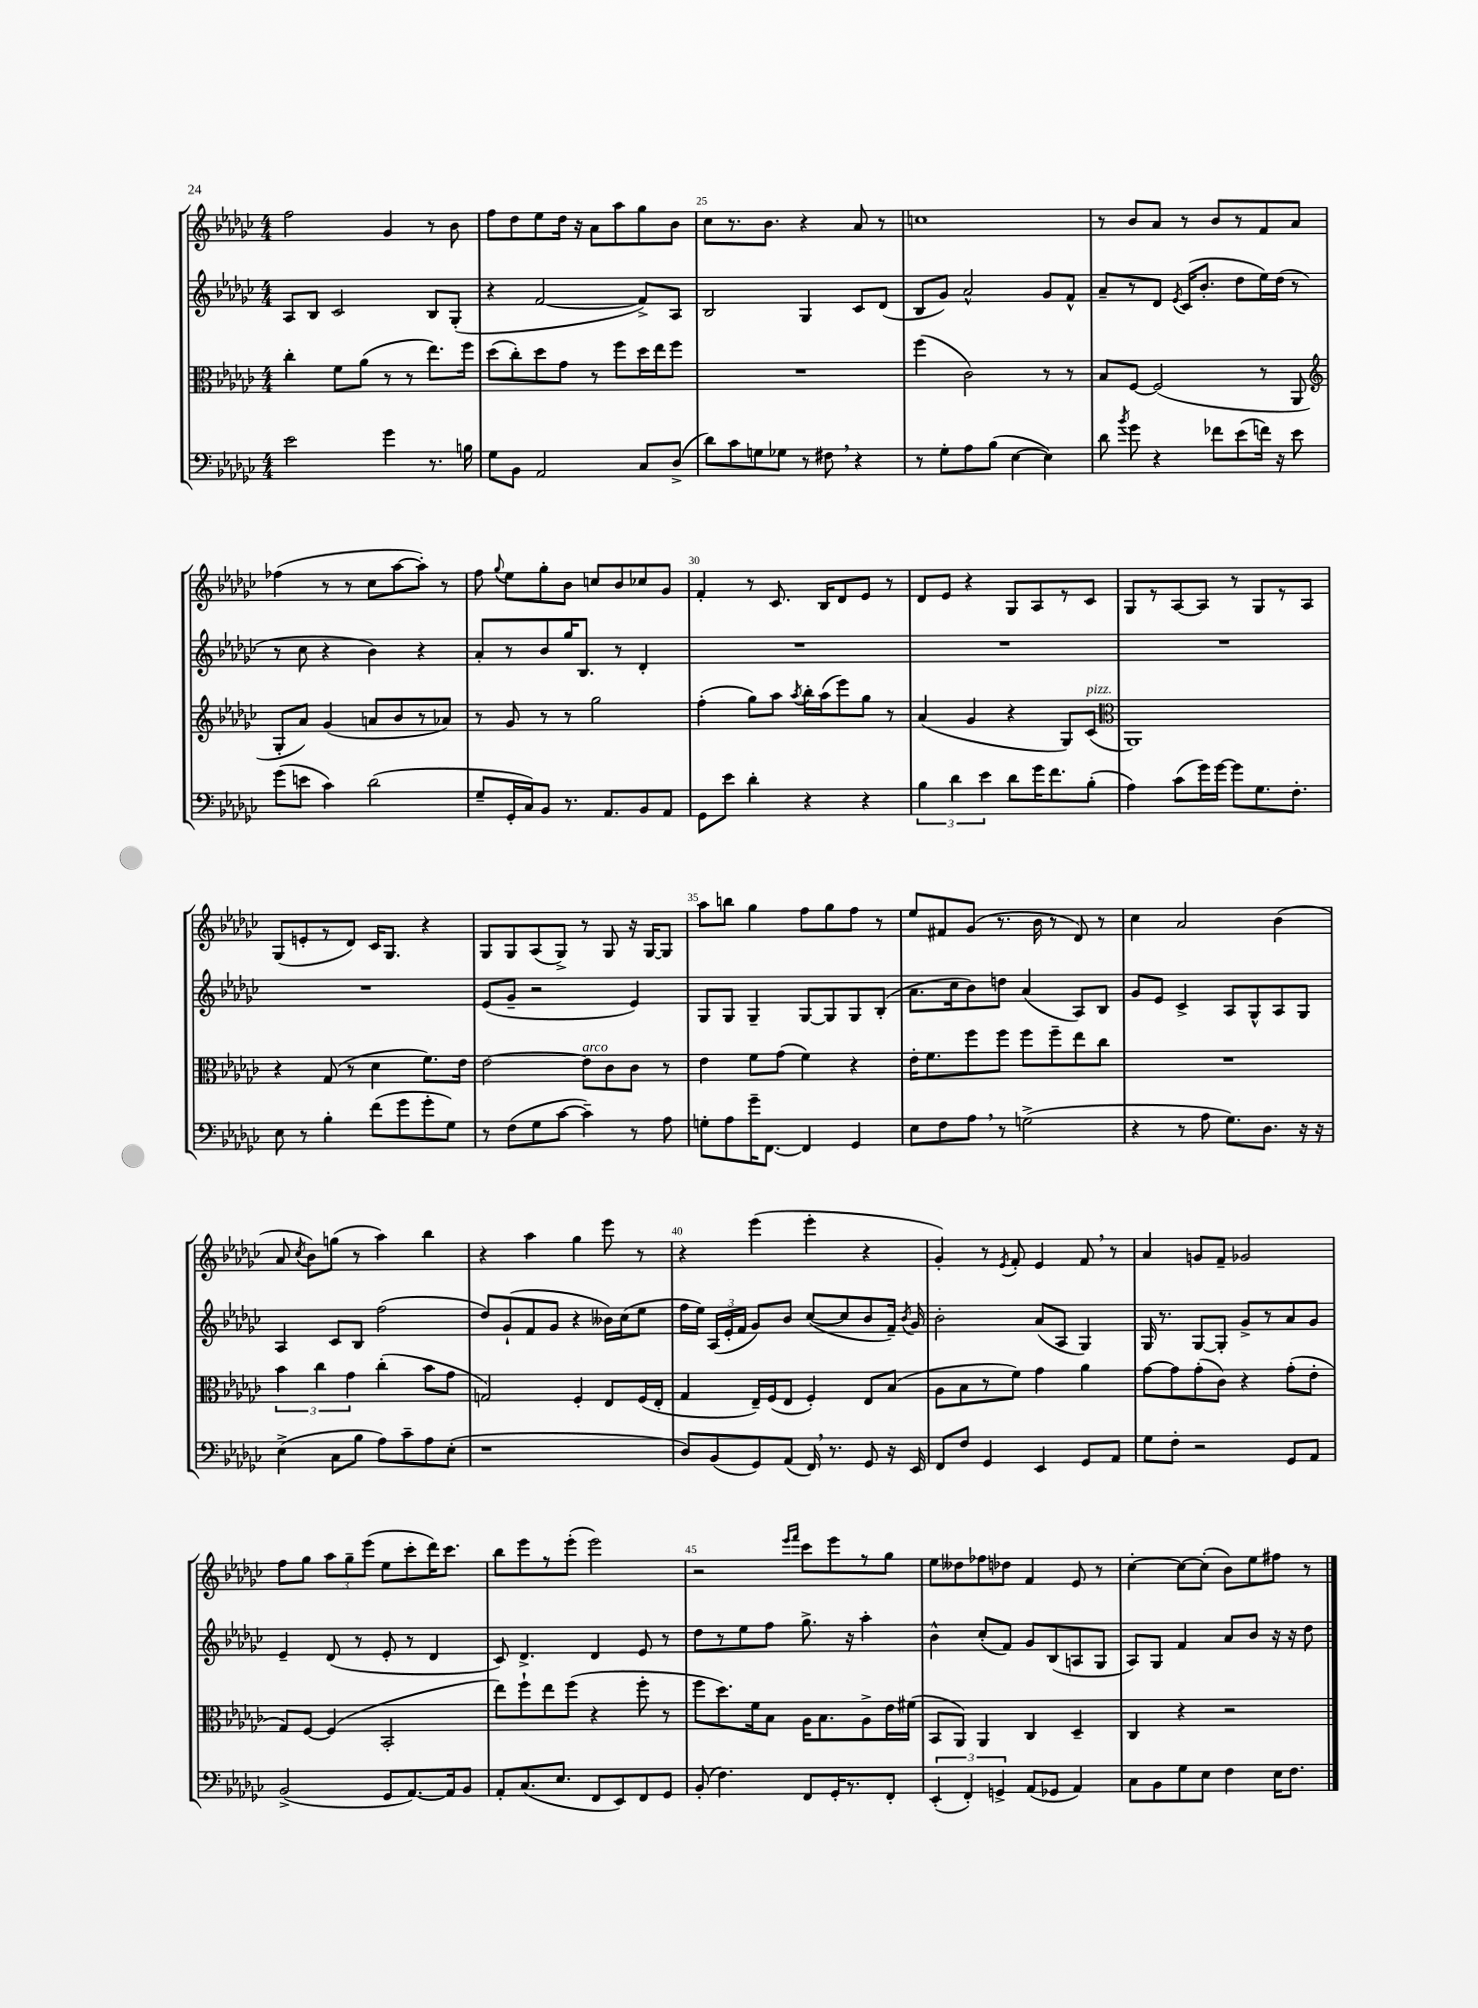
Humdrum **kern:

**kern	**kern	**kern	**kern
*staff4	*staff3	*staff2	*staff1
*clefF4	*clefC3	*clefG2	*clefG2
*k[b-e-a-d-g-c-]	*k[b-e-a-d-g-c-]	*k[b-e-a-d-g-c-]	*k[b-e-a-d-g-c-]
*M4/4	*M4/4	*M4/4	*M4/4
2e-\	4cc-'\	8A-/L	2ff\
.	.	8B-/J	.
.	8f\L	2c-/	.
.	(8a-\J	.	.
4g-\	8r	.	4g-/
.	8r	.	.
8.r	8.ee-\L)	8B-/L	8r
.	.	(8G-'/J	8b-\
16B\	16ff\Jk	.	.
=	=	=	=
8G-\L	(8dd-\L	4r	8ff\L
8BB-\J	8cc-'\)	.	8dd-\
2AA-/	8dd-\	[2f/	8ee-\
.	8g-\J	.	16dd-\Jk
.	.	.	16r
.	8r	.	8a-\L
.	8ff\L	.	8aa-\
8C-/L	16dd-\L	8f^/]L)	8gg-\
.	16ee-\J	.	.
(8D-^/J	8ff\J	8A-/J	8b-\J
=	=	=	=
8d-\L)	1r	2B-/	8cc-\L
8c-\	.	.	8.r
8G\	.	.	.
.	.	.	8.b-\J
8G-\J	.	.	.
8r	.	4G-/	4r
8F#\	.	.	.
4r	.	8c-/L	8a-/
.	.	(8d-/J	8r
=	=	=	=
8r	(4ff\	8B-/L	1cc
8G-'\L	.	8g-/J)	.
8A-\	2c-\)	2a-^^/	.
(8B-\J	.	.	.
[4E-\	.	.	.
4E-\])	8r	8g-/L	.
.	8r	8f^^/J	.
=	=	=	=
8d-\	8B-/L	8a-~/L	8r
8qb-/	.	.	.
8g-\	[8F/J	8r	8b-/L
4r	(2F/]	8d-/J	8a-/J
.	.	8qe-/	.
.	.	(16c-/LK	8r
.	.	8.b-'/J	.
8f-\L	.	.	8b-/L
(8e-\	.	8dd-\L	8r
16f\Jk)	8r	16ee-\L)	8f/
16r	.	(16dd-\JJ	.
8e-\	8AA-/	8r	8a-/J
=	=	=	=
*	*clefG2	*	*
(8g-\L	8G-'/L	8r	(4ff-\
8e\J	8a-/J)	8cc-\	.
4c-\)	(4g-/	4r	8r
.	.	.	8r
(2d-\	8a/L	4b-\)	8cc-\L
.	8b-/	.	[8aa-\
.	8r	4r	8aa-'\]J)
.	8a-/J)	.	8r
=	=	=	=
8G-~/L	8r	8a-'/L	8ff\
.	.	.	8qqgg-/
16GG-'/L	8g-/	8r	8ee-\L
16C-/J)	.	.	.
8BB-/J	8r	8b-/	8gg-'\
8.r	8r	16gg-/K	8b-\J
.	.	8.B-/J	.
.	2gg-\	.	8cc/L
8.AA-/L	.	.	.
.	.	8r	8b-/
8BB-/	.	4d-'/	8cc-/
8AA-/J	.	.	8g-/J
=	=	=	=
8GG-\L	(4ff'\	1r	4f'/
8e-\J	.	.	.
4d-'\	8gg-\L)	.	8r
.	8aa-\J	.	8.c-/
.	8qaa-/	.	.
4r	16bb-'\LL	.	.
.	(16aa-\J	.	16B-/LK
.	8eee-\)	.	8d-/
4r	8gg-\J	.	8e-/J
.	8r	.	8r
=	=	=	=
6B-\	(4a-/	1r	8d-/L
.	.	.	8e-/J
6d-\	.	.	.
.	4g-/	.	4r
6e-\	.	.	.
8d-\L	4r	.	8G-/L
16g-\K	.	.	8A-/
8.f\	.	.	.
.	8G-/L)	.	8r
(8B-'\J	(8c-/J	.	8c-/J
=	=	=	=
*	*clefC3	*	*
4A-\)	1AA-)	1r	8G-/L
.	.	.	8r
(8c-\L	.	.	[8A-/
16g-\L)	.	.	8A-/]J
[16g-\JJ	.	.	.
8g-\]L	.	.	8r
8.G-\	.	.	8G-/L
.	.	.	8r
8.F'\J	.	.	.
.	.	.	8A-/J
=	=	=	=
8E-\	4r	1r	(8G-/L
8r	.	.	8e'/
4B-'\	(8G-/	.	8r
.	8r	.	8d-/J)
(8f\L	4d-\	.	16c-/LK
.	.	.	8.G-/J
8g-\	.	.	.
8g-'\	8.f\L)	.	4r
8G-\J)	.	.	.
.	16e-\Jk	.	.
=	=	=	=
8r	[2e-\	(8e-/L	8G-/L
(8F\L	.	8g-~/J	8G-/
8G-\	.	2r	(8A-/
[8c-\J	.	.	8G-^/J)
4c-~\])	8e-\]L	.	8r
.	8c-\	.	8G-/
8r	8c-\J	4e-/)	16r
.	.	.	[16G-/LK
8A-\	8r	.	8G-/]J
=	=	=	=
8G'\L	4e-\	8G-/L	8aa-\L
8A-\	.	8G-/J	8bb\J
16g-~\K	8f\L	4G-~/	4gg-\
[8.FF\J	.	.	.
.	(8g-\J	.	.
4FF/]	4f\)	[8G-/L	8ff\L
.	.	8G-/]	8gg-\
4GG-/	4r	8G-/	8ff\J
.	.	(8B-'/J	8r
=	=	=	=
8E-\L	16e-'\LK	8.a-\L	8ee-/L
.	8.f\	.	.
8F\	.	.	8f#/
.	.	16cc-\k	.
8A-\J	8ff\	8b-\)	(8g-/J
8r	8ff\J	8dd\J	8.r
(2G^\	8ff\L	(4a-/	.
.	.	.	16b-\
.	8ff~\	.	8r
.	8ee-\	8A-/L)	8d-/)
.	8cc-\J	8B-/J	8r
=	=	=	=
4r	1r	8g-/L	4cc-\
.	.	8e-/J	.
8r	.	4c-^/	2a-/
8A-\	.	.	.
8.G-\L)	.	8A-/L	.
.	.	8G-^^/	.
8.D-\J	.	.	.
.	.	8A-/	(4b-\
16r	.	8G-/J	.
16r	.	.	.
=	=	=	=
(4E-^\	6b-\	4A-/	8a-/
.	.	.	8qcc-/
.	.	.	8b-\L)
.	6cc-\	.	.
8C-\L	.	8c-/L	(8gg\J
.	6g-\	.	.
8B-\J	.	8B-/J	8r
8A-\L)	(4cc-'\	(2ff\	4aa-\)
8c-~\	.	.	.
8A-\	8b-\L	.	4bb-\
(8E-'\J	8g-\J	.	.
=	=	=	=
1r	2G/)	8dd-/L)	4r
.	.	(8g-`/	.
.	.	8f/	4aa-\
.	.	8g-/J	.
.	4F'/	4r	4gg-\
.	8E-/L	16b--\LL)	8eee-\
.	.	(16cc-\J	.
.	(16F/L	8ee-\J	8r
.	16E-'/JJ	.	.
=	=	=	=
8D-/L)	4G-/	16ff\LL	4r
.	.	16ee-\JJ)	.
(8BB-/	.	(24A-/LL	.
.	.	24e-'/	.
.	.	24f/JJ	.
8GG-/)	16E-~/LL)	8g-/L)	(4eee-\
.	(16F/J	.	.
(8AA-/J	8E-/J	8b-/J	.
16FF/)	4F'/)	([8cc-/L	4eee-'\
8.r	.	.	.
.	.	8cc-/]	.
8GG-/	8E-/L	8b-/	4r
16r	(8B-/J	16f~/Jk)	.
.	.	8qb-/	.
16EE-/	.	16g-/	.
=	=	=	=
8FF/L	8A-\L	2b-'\	4g-'/)
8F/J	8B-\	.	.
4GG-/	8r	.	8r
.	.	.	8qe-/
.	8f\J)	.	8f'/
4EE-/	4g-\	(8a-/L	4e-/
.	.	8A-/J	.
8GG-/L	4a-\	4G-/)	8f/
8AA-/J	.	.	8r
=	=	=	=
8G-\L	[8g-\L	16G-/	4a-/
.	.	8.r	.
8F'\J	8g-\]	.	.
2r	(8g-'\	[8G-/L	8g/L
.	8c-\J)	8G-'/]J	8f~/J
.	4r	8g-^/L	2g-/
.	.	8r	.
8GG-/L	(8g-'\L	8a-/	.
8AA-/J	8e-'\J	8g-/J	.
=	=	=	=
(2BB-^/	8G-/L)	4e-~/	8ff\L
.	[8F/J	.	8gg-\J
.	(4F/]	(8d-/	12aa-\L
.	.	.	12gg-~\
.	.	8r	.
.	.	.	(12eee-\J
8GG-/L	2BB-'/	8e-'/	8ee-\L
[8.AA-/)	.	8r	8ccc-'\
.	.	4d-/	16ddd-\K)
16AA-/]k	.	.	8.ccc-\J
8BB-/J	.	.	.
=	=	=	=
8AA-'/L	8ee-\L)	8c-/)	8bb-\L
(8.C-/	8ff`\	4.d-^/	8eee-\
.	8ee-\	.	8r
8.E-/J	.	.	.
.	(8ff\J	.	(8eee-'\J
8FF/L	4r	4d-/	2eee-\)
8EE-/)	.	.	.
8FF/	8ff'\	8e-/	.
8GG-/J	8r	8r	.
=	=	=	=
(8BB-'/	8ff\L	8dd-\L	2r
4.F\)	8.dd-\)	8r	.
.	.	8ee-\	.
.	16f\k	.	.
.	8B-\J	8ff\J	.
.	.	.	16qqeee-/LL
.	.	.	16qqfff/JJ
8FF/L	16A-\LK	8.gg-^\	8ccc-\L
.	8.B-\	.	.
16GG-'/K	.	.	8eee-\
8.r	.	16r	.
.	8A-^\	4aa-'\	8r
8FF'/J	16e-\L	.	8gg-\J
.	(16f#\JJ	.	.
=	=	=	=
(6EE-'/	8BB-/L	4b-^^\	8ee-\L
.	8AA-/J)	.	8dd--\
6FF'/)	.	.	.
.	4AA-/	(8cc-'/L	8ff-\
6GG^/	.	.	.
.	.	8f/J)	8dd-\J
(8AA-/L	4C-/	8g-/L	4f/
8GG-/J	.	(8B-/	.
4AA-/)	4D-~/	8A/	8e-/
.	.	8G-/J	8r
=	=	=	=
8C-\L	4C-/	8A-/L)	[4cc-'\
8BB-\	.	8G-/J	.
8G-\	4r	4f/	8cc-\_L
8E-\J	.	.	(8cc-'\]J
4F\	2r	8a-/L	8b-\L)
.	.	8b-/J	8ee-\
16E-\LK	.	16r	8ff#\J
8.F\J	.	16r	.
.	.	8dd-\	8r
==	==	==	==
*-	*-	*-	*-
